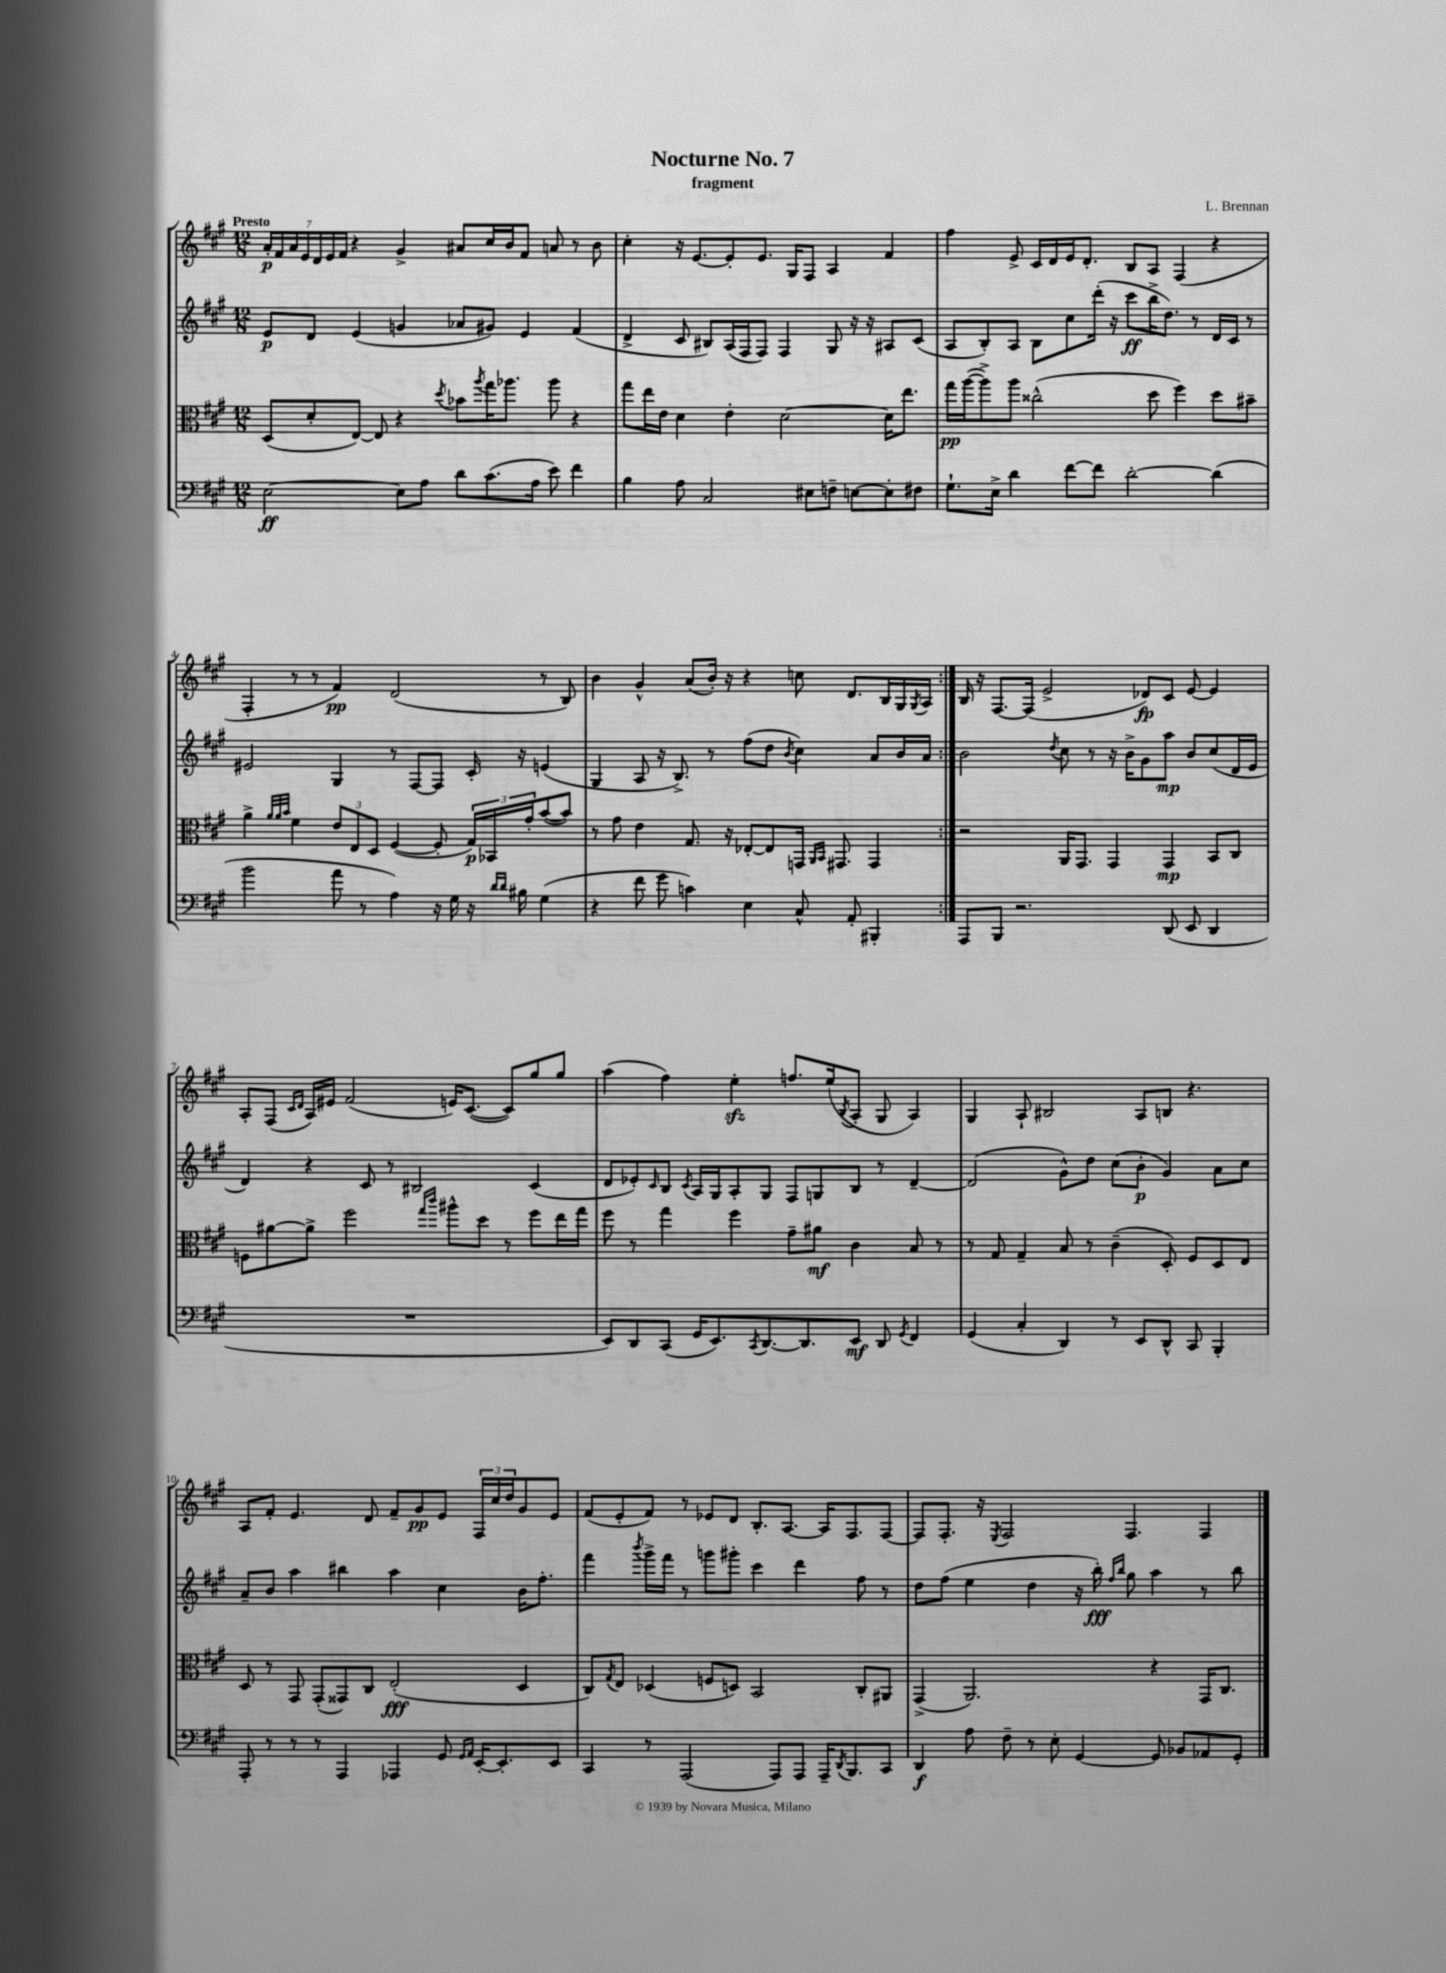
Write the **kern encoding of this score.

**kern	**kern	**kern	**kern
*staff4	*staff3	*staff2	*staff1
*clefF4	*clefC3	*clefG2	*clefG2
*k[f#c#g#]	*k[f#c#g#]	*k[f#c#g#]	*k[f#c#g#]
*M12/8	*M12/8	*M12/8	*M12/8
[2E\	(8D/L	8e/L	28a'/LL
.	.	.	28f#/
.	.	.	28a/
.	.	.	28e/
.	8d'/	8d/J	.
.	.	.	28d/
.	.	.	28e/
.	.	.	28f#/JJ
.	[8E/J)	(4e/	4r
.	8E/]	.	.
8E\]L	4r	4g/	4g#^/
8A\J	.	.	.
.	8qdd/	.	.
8d\L	8b-\L	8a-/L	8a#/L
.	8qaa/	.	.
(8.c#\	16gg#\K	8g#/J)	16cc#/L
.	8.aa-\J	.	16b/J
.	.	4e/	8f#/J
16A\Jk	.	.	.
8e\)	8aa-\	.	8a/
4f#\	4r	(4f#/	8r
.	.	.	8b\
=	=	=	=
4B\	8gg#\L	4d^/	4cc#'\
.	16ee\L	.	.
.	16e\JJ	.	.
8A\	4d\	8c#/	16r
.	.	.	[8.e/L
2C#/	.	8B#/L)	.
.	4e'\	(16A/L	8e'/]
.	.	16F#/J	.
.	.	8F#/J)	8.e/J
.	[2d\	4F#/	.
.	.	.	16G#/LK
8E#\L	.	.	8F#/J
8F~\J	.	8G#/	4A/
[8E\L	.	16r	.
.	.	16r	.
8E'\]	16d\]LK	8A#/L	4f#/
.	8.ee\J	.	.
8F#\J	.	(8c#/J	.
=	=	=	=
8.G#`\L	16gg#\LL	8A/L	4ff#\
.	([16aa\J	.	.
.	8aa^\])	8B'/)	.
16E^\Jk	.	.	.
4d\	8aa\J	8A/J	8e^/
.	(2cc##^^\	8B\L	16c#/LL
.	.	.	16d/
[8f#\L	.	8cc#\	16e/J
.	.	.	8.d'/J
8f#\]J	.	(16ddd'\Jk	.
.	.	16r	.
[2d'\	.	8ccc#\L	8B/L
.	8dd\	16bb^\K	8A/J
.	.	8.dd\J)	.
.	4ff#\)	.	(4F#/
.	.	8r	.
(4d\]	8dd\L	16d/LL	4r
.	.	16c#/JJ	.
.	8b#~\J	8r	.
=	=	=	=
2b\	4a^\	2e#/	4F#'/
.	32qqa/LLL	.	.
.	32qqa/	.	.
.	32qqb/JJJ	.	.
.	4f#\	.	8r
.	.	.	8r
8a\	12e/L	4G#/	4f#/)
.	12E/	.	.
8r	.	.	.
.	12D/J	.	.
4A\)	([4F#/	8r	(2d/
.	.	[8F#/L	.
16r	8F#'/]	8F#/]J	.
16G#\	.	.	.
16r	24G#/LL)	16c#'/	.
.	24BB-/	.	.
16qqd/LL	.	.	.
16qqd/JJ	.	.	.
16B#\	.	16r	.
.	24g#'/J	.	.
(4G#\	([8b/	(4e/	8r
.	8b/]J)	.	8B/)
=	=	=	=
4r	8r	4G#/	4b\
.	8g#\	.	.
8f#\	4e\	8A/	4g#^^/
8g#\	.	16r	.
.	.	8.B^/)	.
4c\)	8.G#/	.	(8a/L
.	.	8r	16b'/Jk)
.	16r	.	16r
4E\	[8E-'/L	(8ff#\L	4r
.	8E-/]	8dd\J	.
.	.	8qb/	.
8C#^^/	16GG/Jk	4cc#\)	8cc\
.	16qqAA/LL	.	.
.	16qqBB/JJ	.	.
.	8.GG#/	.	.
8AA'/	.	.	8.d/L
4BBB#'/	4GG#/	8a/L	.
.	.	.	16B/L
.	.	16b/L	16G#/
.	.	.	8qG#/
.	.	16a/JJ	16A/JJ
=:|!	=:|!	=:|!	=:|!
8AAA/L	2r	2b\	16B/
.	.	.	16r
8BBB/J	.	.	[8.F#/L
2.r	.	.	.
.	.	.	(16F#/]Jk
.	.	.	2e^/
.	.	8qdd/	.
.	16AA/LK	8cc#\	.
.	8.GG#/J	.	.
.	.	8r	.
.	4GG#/	16r	.
.	.	16b^\LK	.
.	.	8g#\	8d-/L)
(8DD/	4GG#/	8aa\J	8c#/J
8EE/	.	8b/L	[8e/
4DD/	8BB/L	(8cc#/	4e/]
.	8C#/J	16d/L	.
.	.	16e/JJ	.
=	=	=	=
1.r	8F\L	4d/)	8A'/L
.	[8a#\	.	(8F#/J
.	.	.	16qqc#/LL
.	.	.	16qqd/JJ
.	8a#^\]J	4r	16A/LL)
.	.	.	16e#/JJ
.	2ff#\	.	(2f#/
.	.	8c#/	.
.	.	8r	.
.	.	2B#/	.
.	16qqgg#/LL	.	.
.	16qqccc#/JJ	.	.
.	8aa#^^\L	.	16e/LK)
.	.	.	([8.c#/J
.	8dd\J	.	.
.	8r	.	8c#/]L)
.	8ff#\L	(4c#/	8gg#/
.	16ee\L	.	8gg#/J
.	16gg#\JJ	.	.
=	=	=	=
8EE/L)	8ff#\	8d/L	(4aa\
8DD/	8r	8e-'/)	.
.	.	16qqc#/	.
(8CC#/J	4gg#\	8B/J	4ff#\)
.	.	8qc#/	.
16GG#/LK	.	16A/LL	.
8.EE/)	.	16G#/J	.
.	4ff#\	8A'/	4ee'\
8qCC#/	.	.	.
[8.DD/	.	8G#/J	.
.	8g#~\L	8F#/L	8.ff/L
8.DD/]	.	.	.
.	8a#\J	8G/	.
.	.	.	(16ee/k
.	.	.	8qB/
8EE/J	4c#\	8B/J	8A'/J
8DD/	.	8r	8G#/
8qGG#/	.	.	.
4FF#/	8B/	[4d~/	4A/)
.	8r	.	.
=	=	=	=
(4GG#/	8r	(2d/]	4G#/
.	8G#/	.	.
4C#'/	4G#~/	.	8A`/
.	.	.	2B#/
4DD/)	8B/	8g#^^\L)	.
.	8r	8dd\J	.
8r	(4c#~\	(8cc#\L	.
8EE/L	.	8b'\J	8A/L
8DD^^/J	8D'/)	4g#/)	8B/J
8CC#/	8F#/L	.	4.r
4BBB'/	8D/	8a\L	.
.	8E/J	8cc#\J	.
=	=	=	=
8AAA'/	8D/	8a~/L	8A/L
8r	8r	8b/J	8f#'/J
8r	8GG#/	4aa\	4.e/
8r	(8GG#'/L	.	.
4AAA/	8GG##/)	4bb#\	.
.	8C#/J	.	8d/
4AAA-/	(2E'/	4aa\	8f#~/L
.	.	.	8g#/
8GG#/	.	4cc#\	8e/J
16qqGG#/LL	.	.	.
16qqAA/JJ	.	.	.
[16EE'/LK	.	.	24F#/LL
.	.	.	24cc#/
8.EE'/]	.	.	.
.	.	.	24dd/J
.	4D/	16b\LK	8g#/
.	.	8.ff#'\J	.
8EE/J	.	.	8e/J
=	=	=	=
4CC#/	8C#/L)	4fff#\	(8f#/L
.	8qG#/	.	.
.	8E/J	.	8e'/
.	.	8qbbb/	.
8r	(4D-/	16ggg#^\LL	8f#/J)
.	.	16fff#\JJ	.
(2AAA/	.	8r	8r
.	8F/L	8ggg\L	8e-/L
.	8D/J)	8ggg#'\J	8d/J
.	2BB/	4ccc#\	8.B'/L
8AAA/L)	.	.	.
.	.	.	[8.A/J
8AAA/J	.	4ddd\	.
16AAA~/LK	.	.	16A/]LK
8qDD/	.	.	.
8.BBB/	.	.	8.F#/
.	8C#'/L	8ff#\	.
8CC#/J	8AA#/J	8r	[8F#/J
=	=	=	=
4DD/	(4GG#^/	8dd\L	8F#/]L
.	.	(8ff#\J	8.F#'/J
8A\	2.AA/)	4ee\	.
.	.	.	16r
.	.	.	8qE/
8F#~\	.	.	2F#/
8r	.	4dd\	.
8E'\	.	.	.
[4GG#/	.	16r	.
.	.	16bb'\)	.
.	.	16qqff#/LL	.
.	.	16qqbb/JJ	.
.	.	8gg#\	4.F#/
8GG#/]	4r	4aa\	.
8BB-/L	.	.	.
8AA-/	16GG#/LK	8r	4F#/
.	8.C#/J	.	.
8GG#'/J	.	8bb\	.
==	==	==	==
*-	*-	*-	*-
